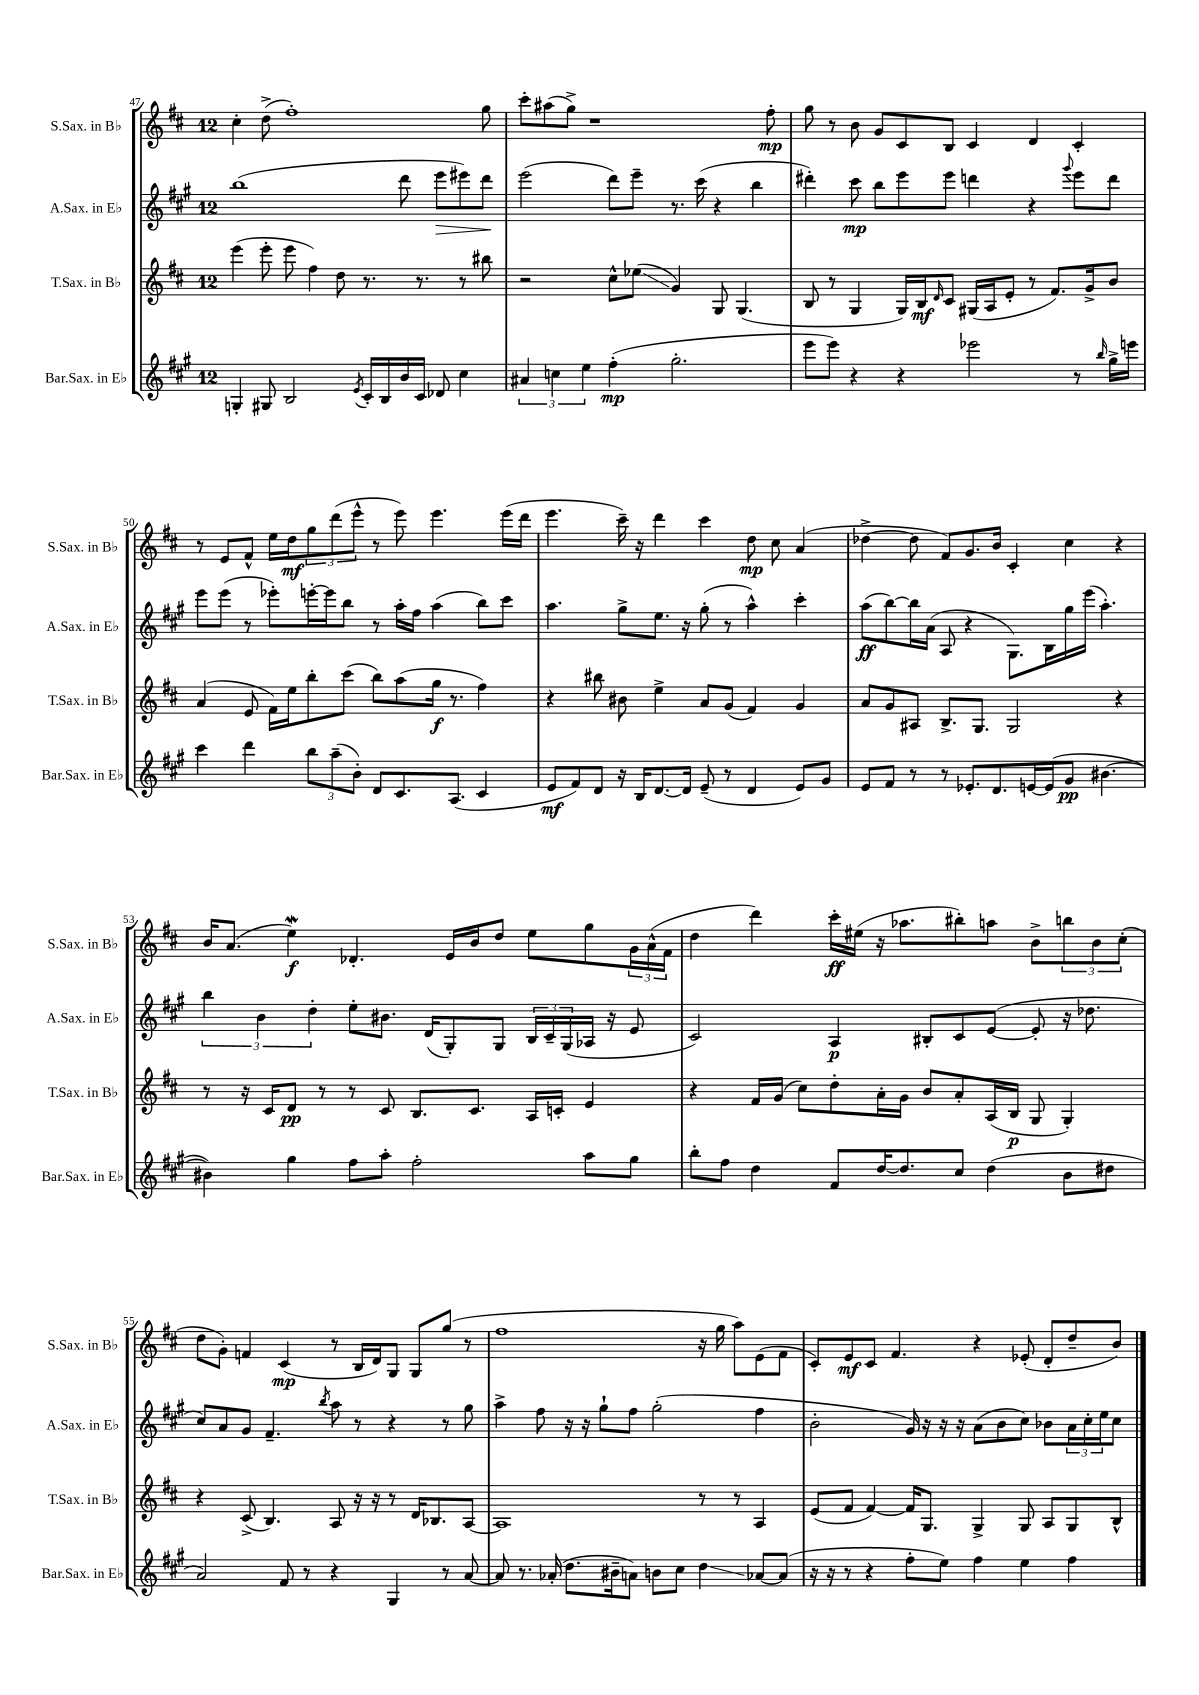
<<
\new StaffGroup <<
\new Staff = "s0" \with { instrumentName = "S.Sax. in Bb" shortInstrumentName = "S.Sax. in Bb" } {
    \clef treble \key d \major \once \override Staff.TimeSignature.style = #'single-digit \time 12/8
    cis''4-. d''8->( fis''1-.) g''8 |
    cis'''8-. ais''8( g''8->) r1 fis''8-.\mp |
    g''8 r8 b'8 g'8 cis'8 b8 cis'4 d'4 cis'4-. |
    r8 e'8 fis'8-^ e''16 d''16\mf \tuplet 3/2 { g''8 d'''8( e'''8-^ } r8 e'''8) e'''4. e'''16( d'''16 |
    e'''4. cis'''16--) r16 d'''4 cis'''4 d''8\mp cis''8 a'4( |
    des''4~-> des''8 fis'8) g'8. b'16 cis'4-. cis''4 r4 |
    b'16 a'8.( e''4\mordent\f) des'4.-. e'16 b'16 d''8 e''8 g''8 \tuplet 3/2 { g'16 a'16-^( fis'16 } |
    d''4 d'''4) cis'''16-.\ff eis''16( r16 aes''8. bis''8-.) a''8 b'8-> \tuplet 3/2 { b''8 b'8 cis''8-.( } |
    d''8 g'8-.) f'4 cis'4\mp( r8 b16 d'16) g8 g8 g''8( r8 |
    fis''1 r16 g''16 a''8) e'8( fis'8 |
    cis'8-.) e'8\mf cis'8 fis'4. r4 ees'8-.( d'8-. d''8-- b'8) \bar "|." |
}
\new Staff = "s1" \with { instrumentName = "A.Sax. in Eb" shortInstrumentName = "A.Sax. in Eb" } {
    \clef treble \key a \major \once \override Staff.TimeSignature.style = #'single-digit \time 12/8
    b''1( d'''8 e'''8\> eis'''8) d'''8\! |
    e'''2( d'''8) e'''8-- r8. cis'''16( r4 b''4 |
    dis'''4-.) cis'''8\mp b''8 e'''8 e'''8 d'''4 r4 \appoggiatura { gis'''8 } e'''8 d'''8 |
    e'''8 e'''8( r8 ees'''8-.) e'''16~-. e'''16 b''8 r8 a''16-. fis''16 a''4( b''8) cis'''8 |
    a''4. gis''8-> e''8. r16 gis''8-.( r8 a''4-^) cis'''4-. |
    a''8\ff( b''8~) b''16 a'16( a8 r4 gis8.) b16 gis''16 e'''16( a''4.-.) |
    \tuplet 3/2 { b''4 b'4 d''4-. } e''8-. bis'8. d'16( gis8-.) gis8 \tuplet 3/2 { b16 cis'16-- gis16( } aes16 r16 e'8 |
    cis'2) a4\p bis8-. cis'8 e'8~( e'8-. r16 des''8. |
    cis''8) a'8 gis'8 fis'4.-- \acciaccatura { b''8 } a''8 r8 r4 r8 gis''8 |
    a''4-> fis''8 r16 r16 gis''8-! fis''8 gis''2-.( fis''4 |
    b'2-. gis'16) r16 r16 r16 a'8( b'8 cis''8) bes'8 \tuplet 3/2 { a'16 cis''16-. e''16 } cis''8 \bar "|." |
}
\new Staff = "s2" \with { instrumentName = "T.Sax. in Bb" shortInstrumentName = "T.Sax. in Bb" } {
    \clef treble \key d \major \once \override Staff.TimeSignature.style = #'single-digit \time 12/8
    e'''4( e'''8-. e'''8 fis''4) d''8 r8. r8. r8 bis''8 |
    r2 cis''8-^ ees''8\glissando( g'4) g8 g4.( |
    b8 r8 g4 g16) b16\mf \grace { d'16 } cis'8 gis16( a16 e'8-. r8 fis'8.) g'16-> b'8 |
    a'4( e'8 fis'16) e''16 b''8-. cis'''8( b''8) a''8( g''16\f r8. fis''4) |
    r4 bis''8 bis'8 e''4-> a'8 g'8( fis'4) g'4 |
    a'8 g'8 ais8 b8.-> g8. g2 r4 |
    r8 r16 cis'16 d'8\pp r8 r8 cis'8 b8. cis'8. a16 c'16-. e'4 |
    r4 fis'16 g'16( cis''8) d''8-. a'16-. g'16 b'8 a'8-. a16( b16\p g8 g4-.) |
    r4 cis'8->( b4.) a8 r16 r16 r8 d'16 bes8. a8~ |
    a1 r8 r8 a4 |
    e'8( fis'8 fis'4~) fis'16 g8. g4-> g8 a8 g8 b8-^ \bar "|." |
}
\new Staff = "s3" \with { instrumentName = "Bar.Sax. in Eb" shortInstrumentName = "Bar.Sax. in Eb" } {
    \clef treble \key a \major \once \override Staff.TimeSignature.style = #'single-digit \time 12/8
    g4-. gis8 b2 \acciaccatura { e'8 } cis'16-. b16 b'16 cis'16 des'8 cis''4 |
    \tuplet 3/2 { ais'4 c''4 e''4 } fis''4-.\mp( gis''2.-. |
    e'''8 e'''8) r4 r4 ees'''2 r8 \grace { b''16 } gis''16-> e'''16 |
    cis'''4 d'''4 \tuplet 3/2 { b''8 a''8--( b'8-.) } d'8 cis'8. a8.( cis'4 |
    e'8\mf fis'8) d'8 r16 b16 d'8.~ d'16 e'8--( r8 d'4 e'8) gis'8 |
    e'8 fis'8 r8 r8 ees'8.-. d'8. e'16~ e'16( gis'8\pp bis'4.~ |
    bis'4) gis''4 fis''8 a''8-. fis''2-. a''8 gis''8 |
    b''8-. fis''8 d''4 fis'8 d''16~ d''8. cis''8 d''4( b'8 dis''8 |
    a'2) fis'8 r8 r4 gis4 r8 a'8~ |
    a'8 r8. aes'16-.( d''8. bis'16-- a'8) b'8 cis''8 d''4\glissando aes'8~ aes'8( |
    r16 r16 r8 r4 fis''8-. e''8) fis''4 e''4 fis''4 \bar "|." |
}
>>
>>
\layout { \context { \Score currentBarNumber = #47 } }
